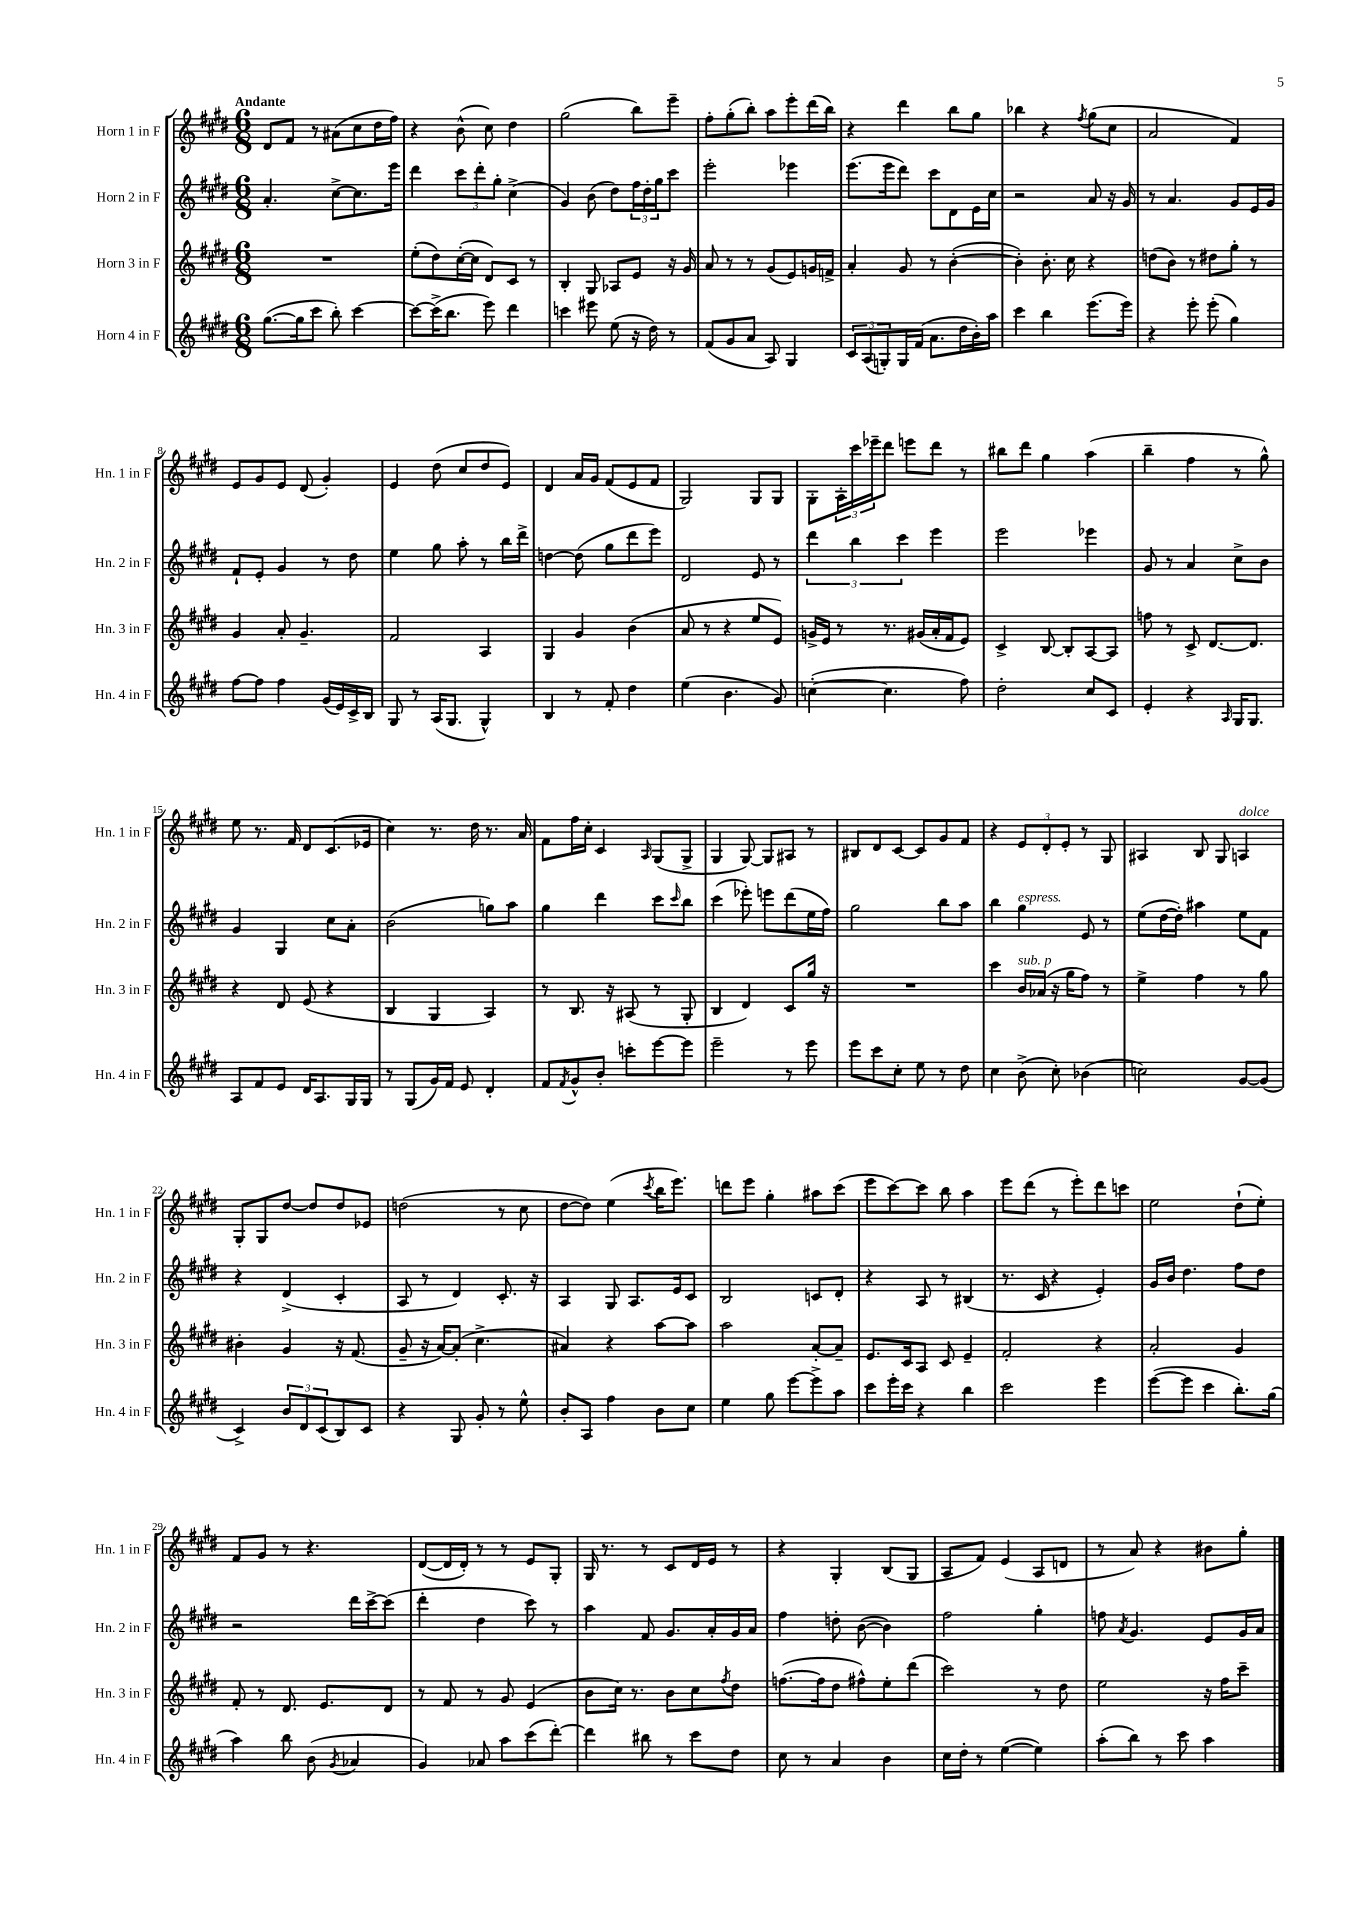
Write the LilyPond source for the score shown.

<<
\new StaffGroup <<
\new Staff = "s0" \with { instrumentName = "Horn 1 in F" shortInstrumentName = "Hn. 1 in F" } {
    \clef treble \key e \major \numericTimeSignature \time 6/8 \tempo "Andante"
    dis'8 fis'8 r8 ais'8( cis''8 dis''16 fis''16) |
    r4 b'8-^( cis''8) dis''4 |
    gis''2( b''8) e'''8-- |
    fis''8-. gis''8-.( b''8-.) a''8 e'''8-. dis'''16( b''16) |
    r4 dis'''4 b''8 gis''8 |
    bes''4 r4 \acciaccatura { fis''8 } gis''8( cis''8 |
    a'2 fis'4) |
    e'8 gis'8 e'8 dis'8( gis'4-.) |
    e'4 dis''8( cis''8 dis''8 e'8) |
    dis'4 a'16 gis'16 fis'8( e'8 fis'8 |
    gis2) gis8 gis8 |
    gis8-. \tuplet 3/2 { a16-. cis'''16 ees'''16-- } dis'''8 e'''8 dis'''8 r8 |
    bis''8 dis'''8 gis''4 a''4( |
    b''4-- fis''4 r8 gis''8-^) |
    e''8 r8. fis'16 dis'8 cis'8.( ees'16 |
    cis''4) r8. dis''16 r8. a'16 |
    fis'8 fis''16 cis''16-. cis'4 \grace { a16 } gis8( gis8-> |
    gis4 gis8~) gis8 ais8 r8 |
    bis8 dis'8 cis'8~ cis'8 gis'8 fis'8 |
    r4 \tuplet 3/2 { e'8 dis'8-. e'8-. } r8 gis8 |
    ais4 b8 gis8 a4^\markup { \italic "dolce" } |
    gis8-. gis8 dis''8~ dis''8 dis''8 ees'8 |
    d''2( r8 cis''8 |
    dis''8~ dis''8) e''4( \acciaccatura { cis'''8 } b''16 e'''8.) |
    d'''8 e'''8 gis''4-. ais''8 cis'''8( |
    e'''8 cis'''8~) cis'''8 b''8 a''4 |
    e'''8 dis'''8( r8 e'''8-.) dis'''8 c'''8 |
    e''2 dis''8-!( e''8-.) |
    fis'8 gis'8 r8 r4. |
    dis'8~( dis'16 dis'16-.) r8 r8 e'8 gis8-. |
    gis16 r8. r8 cis'8 dis'16 e'16 r8 |
    r4 gis4-. b8( gis8 |
    a8 fis'8) e'4( a8 d'8 |
    r8 a'8) r4 bis'8 gis''8-. \bar "|." |
}
\new Staff = "s1" \with { instrumentName = "Horn 2 in F" shortInstrumentName = "Hn. 2 in F" } {
    \clef treble \key e \major \numericTimeSignature \time 6/8
    a'4.-. cis''8~-> cis''8. e'''16 |
    dis'''4 \tuplet 3/2 { cis'''8 dis'''8-. gis''8-. } cis''4->( |
    gis'4) b'8( dis''8) \tuplet 3/2 { fis''16 dis''16-. gis''16 } cis'''8 |
    e'''2-. ees'''4 |
    e'''8.( e'''16 dis'''8) cis'''8 dis'8 e'16 cis''16 |
    r2 a'8 r16 gis'16 |
    r8 a'4. gis'8 e'16 gis'16 |
    fis'8-! e'8-. gis'4 r8 dis''8 |
    e''4 gis''8 a''8-. r8 b''16 dis'''16-> |
    d''4~ d''8( gis''8 dis'''8 e'''8) |
    dis'2 e'8 r8 |
    \tuplet 3/2 { dis'''4 b''4 cis'''4 } e'''4 |
    e'''2 ees'''4 |
    gis'8 r8 a'4 cis''8-> b'8 |
    gis'4 gis4 cis''8 a'8-. |
    b'2( g''8) a''8 |
    gis''4 dis'''4 cis'''8 \grace { cis'''16 } b''8 |
    cis'''4( ees'''8-.) e'''8 dis'''8( e''16 fis''16) |
    gis''2 b''8 a''8 |
    b''4 gis''4^\markup { \italic "espress." } e'8 r8 |
    e''8( dis''16~ dis''16-.) ais''4 e''8 fis'8 |
    r4 dis'4->( cis'4-. |
    a8 r8 dis'4) cis'8.-. r16 |
    a4 gis8 a8. e'16 cis'8 |
    b2 c'8 dis'8-. |
    r4 a8 r8 bis4( |
    r8. cis'16 r4 e'4-.) |
    gis'16 b'16 dis''4. fis''8 dis''8 |
    r2 dis'''16 cis'''16~-> cis'''8( |
    dis'''4-. dis''4 cis'''8) r8 |
    a''4 fis'8 gis'8. a'16-. gis'16 a'16 |
    fis''4 d''8-. b'8~( b'4) |
    fis''2 gis''4-. |
    f''8 \acciaccatura { a'8 } gis'4. e'8 gis'16 a'16 \bar "|." |
}
\new Staff = "s2" \with { instrumentName = "Horn 3 in F" shortInstrumentName = "Hn. 3 in F" } {
    \clef treble \key e \major \numericTimeSignature \time 6/8
    R2. |
    e''8-.( dis''8) cis''16~-.( cis''16 dis'8) cis'8 r8 |
    b4-. gis8 aes8 e'8 r16 gis'16 |
    a'8 r8 r8 gis'8( e'8) g'16 f'16-> |
    a'4-. gis'8 r8 b'4~-.( |
    b'4-.) b'8.-. cis''16 r4 |
    d''8( b'8) r8 dis''8 gis''8-. r8 |
    gis'4 a'8-. gis'4.-- |
    fis'2 a4 |
    gis4 gis'4 b'4( |
    a'8 r8 r4 e''8 e'8) |
    g'16-> e'16 r8 r8. gis'16( a'16-. fis'16 e'8) |
    cis'4-> b8~ b8-. a8~ a8 |
    f''8 r8 cis'8-> dis'8.~ dis'8. |
    r4 dis'8 e'8( r4 |
    b4 gis4 a4) |
    r8 b8. r16 ais8( r8 gis8-. |
    b4 dis'4) cis'8 gis''16 r16 |
    R2. |
    cis'''4 b'16^\markup { \italic "sub. p" } aes'16( r16 gis''16 fis''8) r8 |
    e''4-> fis''4 r8 gis''8 |
    bis'4-. gis'4 r16 fis'8.( |
    gis'8-- r16 a'16~) a'8-.( cis''4.-> |
    ais'4) r4 a''8~ a''8 |
    a''2 a'8~-. a'8-- |
    e'8. cis'16 a8 cis'8 e'4-- |
    fis'2-. r4 |
    a'2-. gis'4 |
    fis'8-. r8 dis'8. e'8. dis'8 |
    r8 fis'8 r8 gis'8 e'4( |
    b'8 cis''16) r8. b'8 cis''8 \acciaccatura { fis''8 } dis''8 |
    f''8.~( f''16 dis''8 fis''8-^) e''8-. dis'''8( |
    cis'''2) r8 dis''8 |
    e''2 r16 fis''16 cis'''8-- \bar "|." |
}
\new Staff = "s3" \with { instrumentName = "Horn 4 in F" shortInstrumentName = "Hn. 4 in F" } {
    \clef treble \key e \major \numericTimeSignature \time 6/8
    gis''8.~( gis''16 cis'''8 b''8-.) cis'''4~ |
    cis'''8~ cis'''16->( b''8. e'''8) dis'''4 |
    c'''4 eis'''8 e''8( r16 dis''16) r8 |
    fis'8( gis'8 a'8 a8) gis4 |
    \tuplet 3/2 { cis'8 a8( g8-.) } g16 fis'16( a'8. dis''16 b'16-.) a''16 |
    cis'''4 b''4 e'''8.( e'''16) |
    r4 e'''8-. e'''8-.( gis''4) |
    fis''8~ fis''8 fis''4 gis'16( e'16) cis'16-> b16 |
    gis8 r8 a16( gis8. gis4-^) |
    b4 r8 fis'8-. dis''4 |
    e''4( b'4. gis'8) |
    c''4~-.( c''4. fis''8) |
    dis''2-. cis''8 cis'8 |
    e'4-. r4 \grace { a16 } gis16 gis8. |
    a8 fis'8 e'8 dis'16 a8. gis16 gis16 |
    r8 gis8( gis'16) fis'16 e'8 dis'4-. |
    fis'8 \acciaccatura { fis'8 } gis'8-^ b'8-. c'''8-. e'''8~ e'''8 |
    e'''2-- r8 e'''8 |
    e'''8 cis'''8 cis''8-. e''8 r8 dis''8 |
    cis''4 b'8->( cis''8-.) bes'4( |
    c''2) gis'8~ gis'8( |
    cis'4->) \tuplet 3/2 { b'8 dis'8 cis'8( } b8) cis'8 |
    r4 gis8 gis'8-. r8 e''8-^ |
    b'8-. a8 fis''4 b'8 cis''8 |
    e''4 gis''8 e'''8~ e'''8-> a''8 |
    cis'''8 e'''16-. cis'''16 r4 b''4 |
    cis'''2 e'''4 |
    e'''8~( e'''8 cis'''4 b''8.-.) gis''16( |
    a''4) b''8 b'8( \acciaccatura { gis'8 } aes'4 |
    gis'4) aes'8 a''8 cis'''8( dis'''8~-.) |
    dis'''4 bis''8 r8 cis'''8 dis''8 |
    cis''8 r8 a'4 b'4 |
    cis''16 dis''16-. r8 e''4~( e''4) |
    a''8-.( b''8) r8 cis'''8 a''4 \bar "|." |
}
>>
>>
